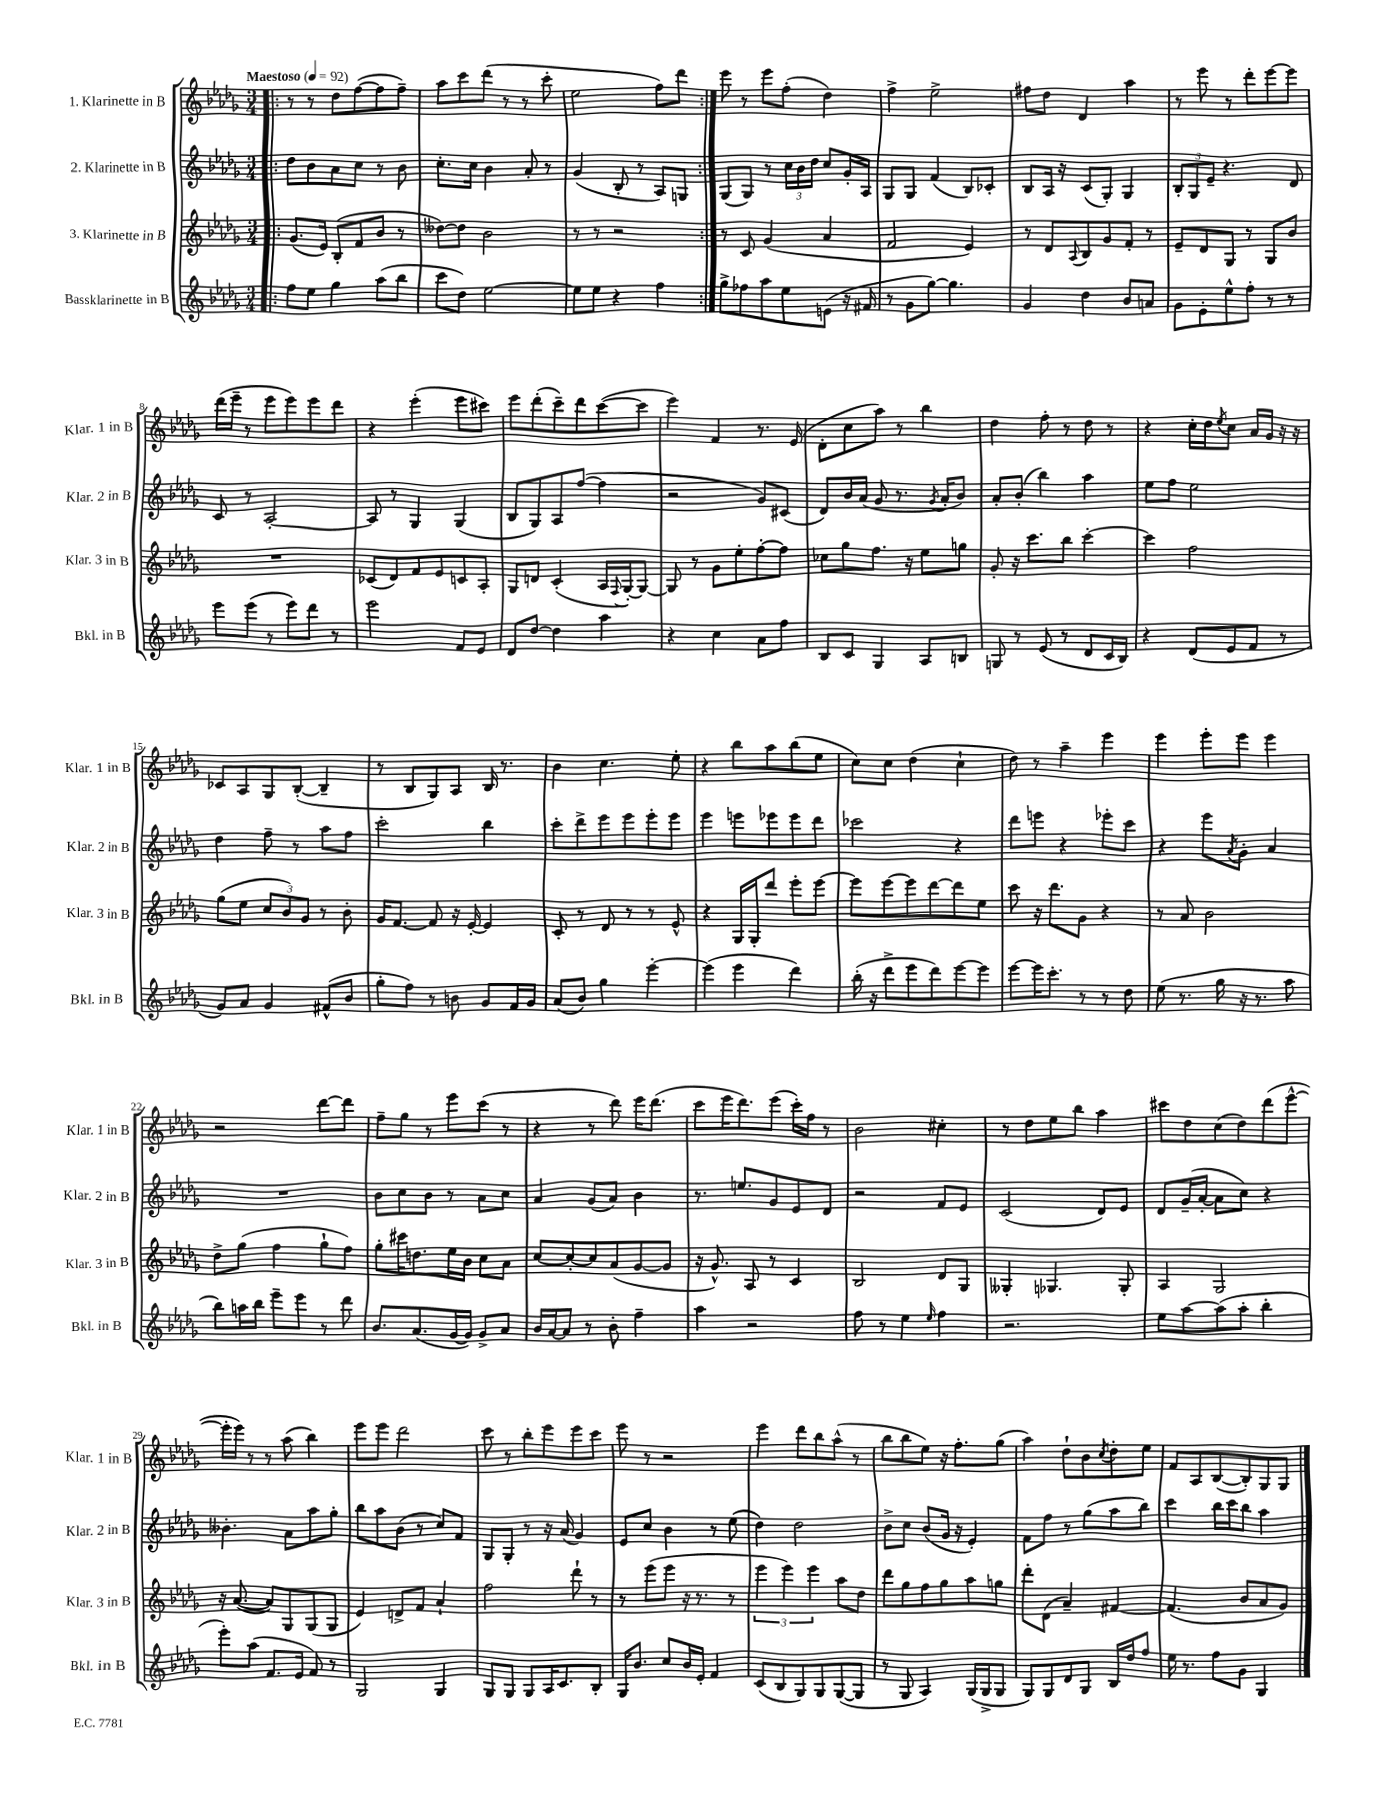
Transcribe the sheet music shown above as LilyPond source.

<<
\new StaffGroup <<
\new Staff = "s0" \with { instrumentName = "1. Klarinette in B" shortInstrumentName = "Klar. 1 in B" } {
    \clef treble \key des \major \numericTimeSignature \time 3/4 \tempo "Maestoso" 4 = 92
    \repeat volta 2 { \bar ".|:" r8 r8 des''8 f''8~( f''8 f''8--) |
    aes''8 c'''8 des'''8( r8 r8 c'''8-. |
    ees''2 f''8) des'''8 | }
    ees'''8 r8 ees'''8 f''8-.( des''4) |
    f''4-> ees''2-> |
    fis''8 des''8 des'4 aes''4 |
    r8 ees'''8 r8 des'''8-. ees'''8~ ees'''8 |
    des'''16( ees'''16-- r8 ees'''8 ees'''8) ees'''8 des'''8 |
    r4 ees'''4-.( ees'''8 cis'''8) |
    ees'''8 des'''8-.( c'''8--) des'''8 c'''8~( c'''8 |
    ees'''4) f'4 r8. ees'16( |
    des'8-. c''8 aes''8) r8 bes''4 |
    des''4 f''8-. r8 des''8 r8 |
    r4 c''16-. des''16 \acciaccatura { ees''8 } c''8 aes'16 ges'16 r16 r16 |
    ces'8 aes8 ges8 bes8~-.( bes4-- |
    r8 bes8 ges8) aes8 bes16 r8. |
    bes'4 c''4. ees''8-. |
    r4 bes''8 aes''8 bes''8( ees''8 |
    c''8) c''8 des''4( c''4-! |
    des''8) r8 aes''4-- ees'''4 |
    ees'''4 ees'''8-. ees'''8 ees'''4 |
    r2 des'''8~ des'''8 |
    f''8-- ges''8 r8 ees'''8 c'''8( r8 |
    r4 r8 des'''8) ees'''16 des'''8.( |
    c'''8 ees'''16 des'''8.) ees'''8( c'''16-.) f''16 r8 |
    bes'2 cis''4-. |
    r8 des''8 ees''8 bes''8 aes''4 |
    cis'''8 des''8 c''8( des''8) des'''8( ees'''8~-^ |
    ees'''16-. ees'''16) r8 r8 aes''8( bes''4) |
    ees'''8 ees'''8 des'''2 |
    c'''8 r8 bes''8-. ees'''8 ees'''8 c'''8 |
    ees'''8 r8 r2 |
    ees'''4 des'''8 bes''8 aes''8-^( r8 |
    bes''8 bes''8 ees''8) r16 f''8.-. ges''8( |
    aes''4) des''8-! bes'8 \acciaccatura { c''8 } des''8-. ees''8 |
    f'8 aes8 bes8~( bes8-.) ges8 ges8 \bar "|." |
}
\new Staff = "s1" \with { instrumentName = "2. Klarinette in B" shortInstrumentName = "Klar. 2 in B" } {
    \clef treble \key des \major \numericTimeSignature \time 3/4
    \repeat volta 2 { \bar ".|:" des''8 bes'8 aes'8 c''8 r8 bes'8 |
    c''8.-. c''16 bes'4 aes'8-. r8 |
    ges'4( bes8-. r8 aes8) g8 | }
    ges8( ges8) r8 \tuplet 3/2 { c''16 bes'16 des''16 } c''8 ges'16-. aes16 |
    ges8 ges8 f'4( bes8) ces'8-. |
    bes8 aes16 r16 c'8( ges8-.) ges4 |
    \tuplet 3/2 { bes8-. ges8 ees'8-- } r4. des'8 |
    c'8 r8 aes2~-. |
    aes8 r8 ges4 ges4( |
    bes8 ges8) aes8 f''8~( f''4 |
    r2 ges'8) cis'8( |
    des'8) bes'16 aes'16( ges'8 r8. \acciaccatura { ges'8 } aes'16-. bes'8) |
    aes'8-. bes'8-.( bes''4) aes''4 |
    ees''8 f''8 ees''2 |
    des''4 f''8-- r8 aes''8 f''8 |
    c'''2-. bes''4 |
    c'''8-. des'''8-> ees'''8 ees'''8 ees'''8-. ees'''8 |
    ees'''4 e'''8 ees'''8 ees'''8 des'''8 |
    ces'''2 r4 |
    des'''8 e'''8 r4 ees'''8-. c'''8 |
    r4 ees'''8 \acciaccatura { aes'8 } ges'8-. aes'4 |
    R2. |
    bes'8 c''8 bes'8 r8 aes'8 c''8 |
    aes'4 ges'8( aes'8) bes'4 |
    r8. e''8. ges'8 ees'8 des'8 |
    r2 f'8 ees'8 |
    c'2( des'8) ees'8 |
    des'8 ges'16--( aes'16~-. aes'8 c''8) r4 |
    beses'4.-. aes'8 aes''8 ges''8-. |
    bes''8 aes''8 bes'8( r8 c''8) f'8 |
    ges8 ges8-. r8 r16 aes'16( ges'4) |
    ees'8 c''8 bes'4 r8 ees''8( |
    des''4) des''2 |
    bes'8-> c''8 bes'8( ges'16 r16 ees'4-.) |
    f'8 f''8 r8 ges''8( aes''8 bes''8) |
    c'''4 bes''16 c'''16 bes''8 aes''4 \bar "|." |
}
\new Staff = "s2" \with { instrumentName = "3. Klarinette in B" shortInstrumentName = "Klar. 3 in B" } {
    \clef treble \key des \major \numericTimeSignature \time 3/4
    \repeat volta 2 { \bar ".|:" ges'8.( ees'16) bes8-.( f'8 bes'8 r8 |
    deses''8~) deses''8 bes'2 |
    r8 r8 r2 | }
    r8 c'8 ges'4( aes'4 |
    f'2 ees'4) |
    r8 des'8 \appoggiatura { aes8 } bes8 ges'8 f'8-. r8 |
    ees'8-- des'8 ges8 r8 ges8 bes'8 |
    R2. |
    ces'8( des'8) f'8 ees'8 c'8 aes8-. |
    ges8 d'8 c'4-.( aes16 \appoggiatura { f8 } ges16~-.) ges8~ |
    ges8 r8 ges'8 ees''8-. f''8~-. f''8 |
    ces''8 ges''8 f''8. r16 ees''8 g''8 |
    ges'8-. r16 c'''8. bes''8 c'''4~-. |
    c'''4 f''2 |
    ges''8( ees''8 \tuplet 3/2 { c''8 bes'8) ges'8 } r8 bes'8-. |
    ges'16 f'8.~ f'8 r16 ees'16~-. ees'4 |
    c'8-. r8 des'8 r8 r8 ees'8-^ |
    r4 ges16 ges16-. des'''8 ees'''8-. ees'''8~ |
    ees'''8 ees'''8~ ees'''8 des'''8~ des'''8 ees''8 |
    c'''8 r16 des'''8. ges'8 r4 |
    r8 aes'8 bes'2 |
    des''8-> ges''8( f''4 ges''8-! f''8) |
    ges''8-. cis'''16 d''8. ees''16 bes'16 c''8 aes'8 |
    c''8~ c''8~-. c''8 aes'8( ges'8~ ges'8 |
    r16 ges'8.-^) aes8 r8 c'4 |
    bes2 des'8 ges8 |
    geses4-. ges4. ges8-. |
    aes4 ges2 |
    r16 aes'8.~( aes'8) ges8 ges8( ges8 |
    ees'4) d'8-> f'8 aes'4-! |
    f''2 des'''8-! r8 |
    r8 ees'''8( ees'''8 r16 r8. r8 |
    \tuplet 3/2 { ees'''4 ees'''4) ees'''4 } aes''8 des''8 |
    des'''8 ges''8 f''8 ges''8 aes''8 g''8 |
    des'''8-. des'8( aes'4--) fis'4~ |
    fis'4.( bes'8 aes'8 ges'8) \bar "|." |
}
\new Staff = "s3" \with { instrumentName = "Bassklarinette in B" shortInstrumentName = "Bkl. in B" } {
    \clef treble \key des \major \numericTimeSignature \time 3/4
    \repeat volta 2 { \bar ".|:" f''8 ees''8 ges''4 aes''8( bes''8 |
    c'''8 des''8) ees''2~ |
    ees''8 ees''8 r4 f''4 | }
    ges''8-> fes''8 aes''8 ees''8 e'8( r16 fis'16 |
    r8 ges'8 ges''8~) ges''4. |
    ges'4 des''4 bes'8 a'8 |
    ges'8 ees'8-. ees''8-^ f''8-. r8 r8 |
    ees'''8 ees'''8( r8 ees'''8) des'''8 r8 |
    ees'''2 f'8 ees'8 |
    des'8 des''8~ des''4 aes''4 |
    r4 c''4 aes'8 f''8 |
    bes8 c'8 ges4 aes8 b8 |
    g8 r8 ees'8( r8 des'8 c'16 bes16) |
    r4 des'8( ees'8 f'8 r8 |
    ges'8) aes'8 ges'4 fis'8-^( bes'8 |
    ges''8-. f''8) r8 b'8 ges'8 f'16 ges'16 |
    aes'8( bes'8) ges''4 ees'''4~-. |
    ees'''4( ees'''4 des'''4) |
    bes''16-.( r16 des'''8-> ees'''8 des'''8) ees'''8~ ees'''8 |
    ees'''8~ ees'''16 c'''8.-. r8 r8 des''8 |
    ees''8( r8. ges''16 r16 r8. aes''8 |
    bes''8) a''16 bes''16 ees'''8-- ees'''8 r8 des'''8 |
    bes'8. aes'8.( ges'16~ ges'16) ges'8-> aes'8 |
    bes'16 aes'16~ aes'8 r8 bes'8-. f''4-- |
    aes''4 r2 |
    f''8 r8 ees''4 \grace { ees''16 } f''4 |
    r2. |
    ees''8 aes''8~ aes''8( aes''8-. bes''4-. |
    ees'''8-.) aes''8( f'8. ees'16 f'8) r8 |
    ges2 ges4 |
    ges8 ges8 ges8 aes16 c'8. bes8-. |
    ges16 bes'8. c''8 bes'16 ees'16-. f'4 |
    c'8( bes8 ges8) ges8 ges8~( ges8 |
    r8 ges8 aes4) ges16( ges16-> ges8 |
    ges8) ges8 des'8 ges8 bes16 des''16 f''8 |
    ees''16 r8. f''8 ges'8 ges4 \bar "|." |
}
>>
>>
